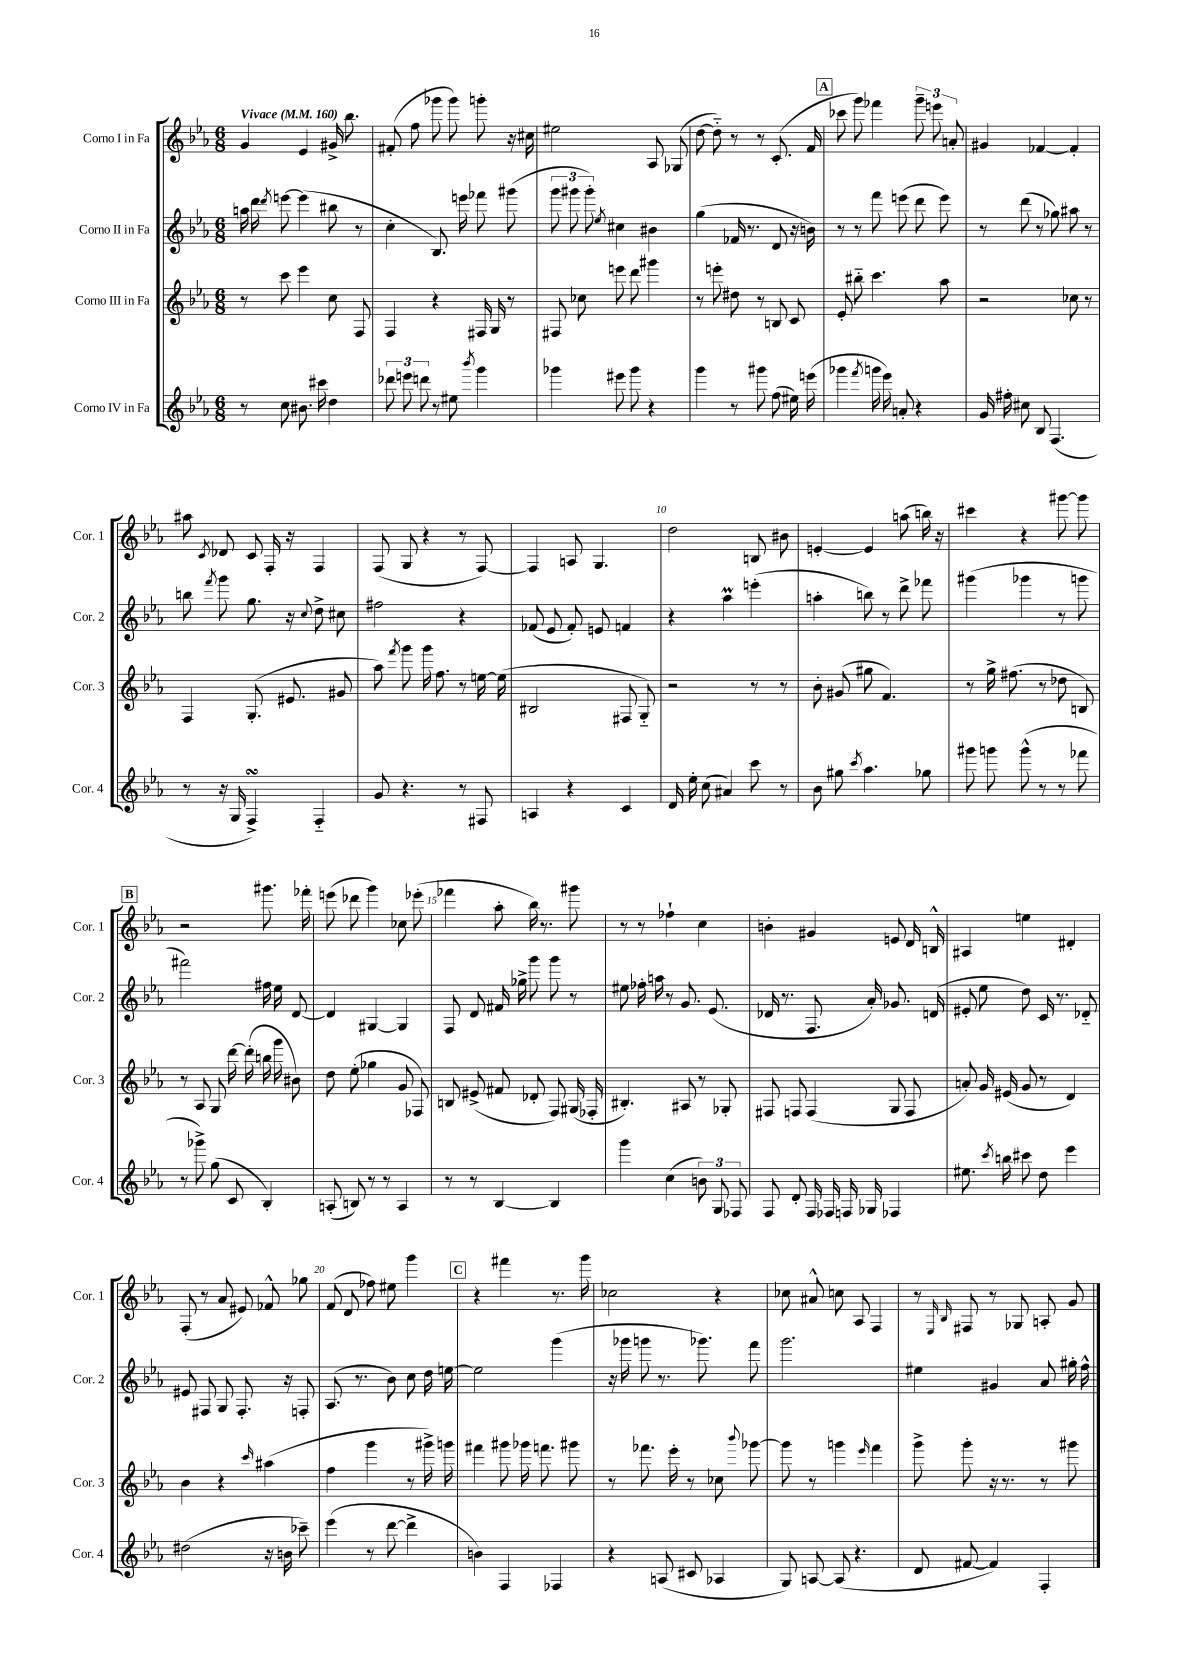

**kern	**kern	**kern	**kern
*part4	*part3	*part2	*part1
*staff4	*staff3	*staff2	*staff1
*I"Corno IV in Fa	*I"Corno III in Fa	*I"Corno II in Fa	*I"Corno I in Fa
*I'Cor. 4	*I'Cor. 3	*I'Cor. 2	*I'Cor. 1
*clefG2	*clefG2	*clefG2	*clefG2
*k[b-e-a-]	*k[b-e-a-]	*k[b-e-a-]	*k[b-e-a-]
*M6/8	*M6/8	*M6/8	*M6/8
*MM160	*MM160	*MM160	*MM160
=1	=1	=1	=1
!	!	!	!LO:TX:a:B:t=Vivace
8r	8r	16aan\	4g/
.	.	16ddd\	.
.	.	8qddd/	.
8cc\	8ccc\	[8eeen\	.
8.b#X\	4eee-\	(4eee\]	4e-/
16ccc#X\	.	.	.
4dd\	8cc\	8bb#X\	16g#X^/
.	.	.	8.bb-\
.	8F/	8r	.
=2	=2	=2	=2
12ddd-X\	4F/	4cc'\	(8f#X'/
12eeen\	.	.	.
.	.	.	8ff\
12dddn\	.	.	.
8r	4r	8.B-/)	8ggg-X\
8ee#X\	.	.	8ggg-\)
.	.	16eeen\	.
8qbbb-/	.	.	.
4ggg\	16F#X/	8fff-X\	8gggn'\
.	16G/	.	.
.	8r	(8ggg#X\	16r
.	.	.	16cc#X\
=3	=3	=3	=3
4ggg-X\	8F#X/	12ggg\	2ee#X\
.	.	12ggg#X\	.
.	8cc-X\	.	.
.	.	12ggg#'\)	.
.	.	8qee-/	.
8eee#X\	8eeen\	4cc#X\	.
8ggg-\	8ddd\	.	.
4r	4ggg#X\	4b#X\	8A-/
.	.	.	(8G-X/
=4	=4	=4	=4
4ggg\	8r	(4gg\	[8dd\
.	8eeen'\	.	8dd\])
8r	8dd#X\	16f-X/	8r
.	.	8.r	.
8ggg#X\	8r	.	8r
(8ff\	8Bn/	8d/	(8.c'/
16ee#X\)	8c/	16r	.
(16eeen\	.	16bn\)	16f/
!!LO:REH:place=s1:t=A
=5	=5	=5	=5
4ggg-X\	8e-'/	8r	8ccc-X\
.	8bb#X\	8r	8ggg\)
8qfff/	.	.	.
16gggn\	4.ccc\	8fff\	4fff-X\
16eee-\)	.	.	.
8an'/	.	(8eeen\	.
4r	.	8ddd\	12ggg~\
.	.	.	12eeen\
.	8aa-\	8eee\)	.
.	.	.	12an'/
=6	=6	=6	=6
16g/	2r	8r	4g#X/
16ff#X'\	.	.	.
8cc#X\	.	(8ddd\	.
8B-/	.	8r	[4f-X/
(4.F/	.	8gg-X\)	.
.	8cc-X\	8aa#X\	4f-'/]
.	8r	8r	.
!!LO:LB:g=z
=7	=7	=7	=7
8r	4F/	8bbn\	8aa#X\
.	.	8qfff/	8qc/
16r	.	8ggg\	8d-X/
16G/	.	.	.
4FsSSS^/)	(8.G'/	8.gg\	8c/
.	.	.	16F'/
.	8.e#X/	16r	16r
.	.	8qqcc/	.
4F/	.	8dd^\	4F/
.	8g#X/	8cc#X\	.
=8	=8	=8	=8
8g/	8aa-\)	2ff#X\	(8F/
.	8qfff/	.	.
4.r	8ggg\	.	8G/
.	16ggg\	.	4r
.	8.ff\	.	.
8r	8r	4r	8r
8F#X/	[16een\	.	[8F/)
.	(16ee\]	.	.
=9	=9	=9	=9
4An/	2B#X/	(8f-X/	4F/]
.	.	8e-/	.
4r	.	8f-'/)	8An/
.	.	8en/	4.G/
4c/	8F#X/	4fn/	.
.	8G/)	.	.
=10	=10	=10	=10
16d/	2r	4r	2dd\
16ee-'\	.	.	.
(8cc\	.	.	.
4a#X/)	.	4aa-M\	.
8ccc\	8r	(4eeen'\	8Bn/
8r	8r	.	8b#X\
=11	=11	=11	=11
8b-\	8b-'\	4aan'\	[4en'/
8gg#X\	(8g#X/	.	.
8qccc/	.	.	.
4.aa-\	8gg#X\	8bbn\)	4e/]
.	4.f/)	8r	.
.	.	8ddd^\	(8aan\
8gg-X\	.	8fff-X\	16bbn\)
.	.	.	16r
=12	=12	=12	=12
8ggg#X\	8r	(4ggg#X\	4ccc#X\
8gggn\	16gg^\	.	.
.	(8.ff#X\	.	.
(8ggg^^\	.	4ggg-X\	4r
8r	8r	.	.
8r	8dd-X\	8r	[8ggg#X\
8fff-X\	8Bn/)	8gggn\	8ggg#\]
!!LO:LB:g=z
!!LO:REH:place=s1:t=B
=13	=13	=13	=13
8r	8r	2fff#X\)	2r
8ggg-X^\)	8A-/	.	.
(8gg\	8G/	.	.
8c/	[16ddd\	.	.
.	(16ddd'\]	.	.
4B-'/)	16bbn\	16ff#X\	8.ggg#X\
.	16ggg\	16ee-\	.
.	8b#X\)	[8d/	.
.	.	.	16fff-X'\
=14	=14	=14	=14
(8An'/	8dd\	4d/]	(8eeen\
8Bn/)	(8ee-'\	.	8ddd-X\
8r	4gg-X\	[4G#X/	4ggg\)
8r	.	.	.
4A/	8g/	4G#/]	8cc-X\
.	8F-X/)	.	(8eee-X'\
=15	=15	=15	=15
8r	8Bn/	8F/	4fff-X\
8r	(8e#X^/	8d/	.
[4B-/	8f#X/	16f#X/	8aa-'\
.	.	16gg-X^\	.
.	8d-X'/	8ggg\	16bb-\)
.	.	.	8.r
4B-/]	8F/)	8ggg\	.
.	(16G#X/	8r	8ggg#X\
.	16F-X'/	.	.
=16	=16	=16	=16
4ggg\	4.B#X'/)	8ee#X\	8r
.	.	16ff-X'\	8r
.	.	16aan\	.
(4cc\	.	8r	4ff-X`\
.	8A#X/	8.g/	.
12bn\)	8r	.	4cc\
.	.	(8.e-/	.
12G/	.	.	.
.	8G-X'/	.	.
12F-X/	.	.	.
=17	=17	=17	=17
8F/	8F#X/	16d-X/	4bn'\
.	.	8.r	.
8d'/	8Fn/	.	.
16F/	(4F/	8.F/	4g#X/
16F-X/	.	.	.
16Fn/	.	.	.
16G-X/	.	16a-'/)	.
4F-X/	8G/	8.g-X/	8en/
.	8F/	.	16d/
.	.	(16dn/	16Bn^^/
=18	=18	=18	=18
8.ee#X\	8an'/)	8e#X'/	4A#X/
.	16g/	8ee-\	.
8qccc/	.	.	.
16bbn\	(16e#X/	.	.
8ccc#X\	8g/	8dd\)	4een\
8dd\	8r	16c/	.
.	.	8.r	.
4eee-\	4d/)	.	4d#X'/
.	.	8d-X/	.
!!LO:LB:g=z
=19	=19	=19	=19
(2dd#X\	4b-\	8e#X/	(8F'/
.	.	8F#X/	8r
.	4r	8G/	8a-/
.	.	8.F#'/	8e#X/)
.	16qqccc/	.	.
16r	(4aa#X\	.	8f-X^^/
16bn\	.	16r	.
8ccc-X~\)	.	8Fn'/	8gg-X\
=20	=20	=20	=20
(4eee-\	4ff\	(8.A-/	(8f/
.	.	.	8d/
.	.	8.r	.
8r	4ggg\	.	8ff-X\)
[8ddd\	.	8b-\)	8ee#X\
4ddd^\]	8r	8cc\	4ggg\
.	16ggg#X^\)	16dd\	.
.	16gggn\	[16een\	.
!!LO:REH:place=s1:t=C
=21	=21	=21	=21
4bn\)	4fff#X\	2ee\]	4r
4F/	8ggg#X\	.	4fff#X\
.	16ggg-X\	.	.
.	8.fffn\	.	.
4F-X/	.	(4ggg\	8.r
.	8ggg#X\	.	.
.	.	.	16ggg\
=22	=22	=22	=22
4r	8r	16r	2cc-X\
.	.	16ggg-X\	.
.	8.fff-X\	8gggn\	.
(8An/	.	8.r	.
.	16eee-'\	.	.
8c#X/	8r	.	.
.	.	8.ggg-X\)	.
4A-X/	8cc-X\	.	4r
.	8qqbbb-/	.	.
.	[8ggg-X\	8fff\	.
=23	=23	=23	=23
8G/)	8ggg-\]	2.ggg\	8cc-X\
[8An/	8r	.	8a#X^^/
(8A/]	4gggn\	.	8ccn\
4.r	.	.	8A-/
.	16qqeee-/	.	.
.	4fff\	.	4F/
=24	=24	=24	=24
8d/	8ggg^\	4ee#X\	8r
.	.	.	16qqE-/
.	.	.	16qqB-/
[8f#X/	8ggg'\	.	8F#X/
4f#/])	16r	4g#X/	8r
.	8.r	.	.
.	.	.	8G-X/
4F'/	8r	8a-/	8An'/
.	8ggg#X\	16gg#X'\	8g/
.	.	16ff^^\	.
==	==	==	==
*-	*-	*-	*-
